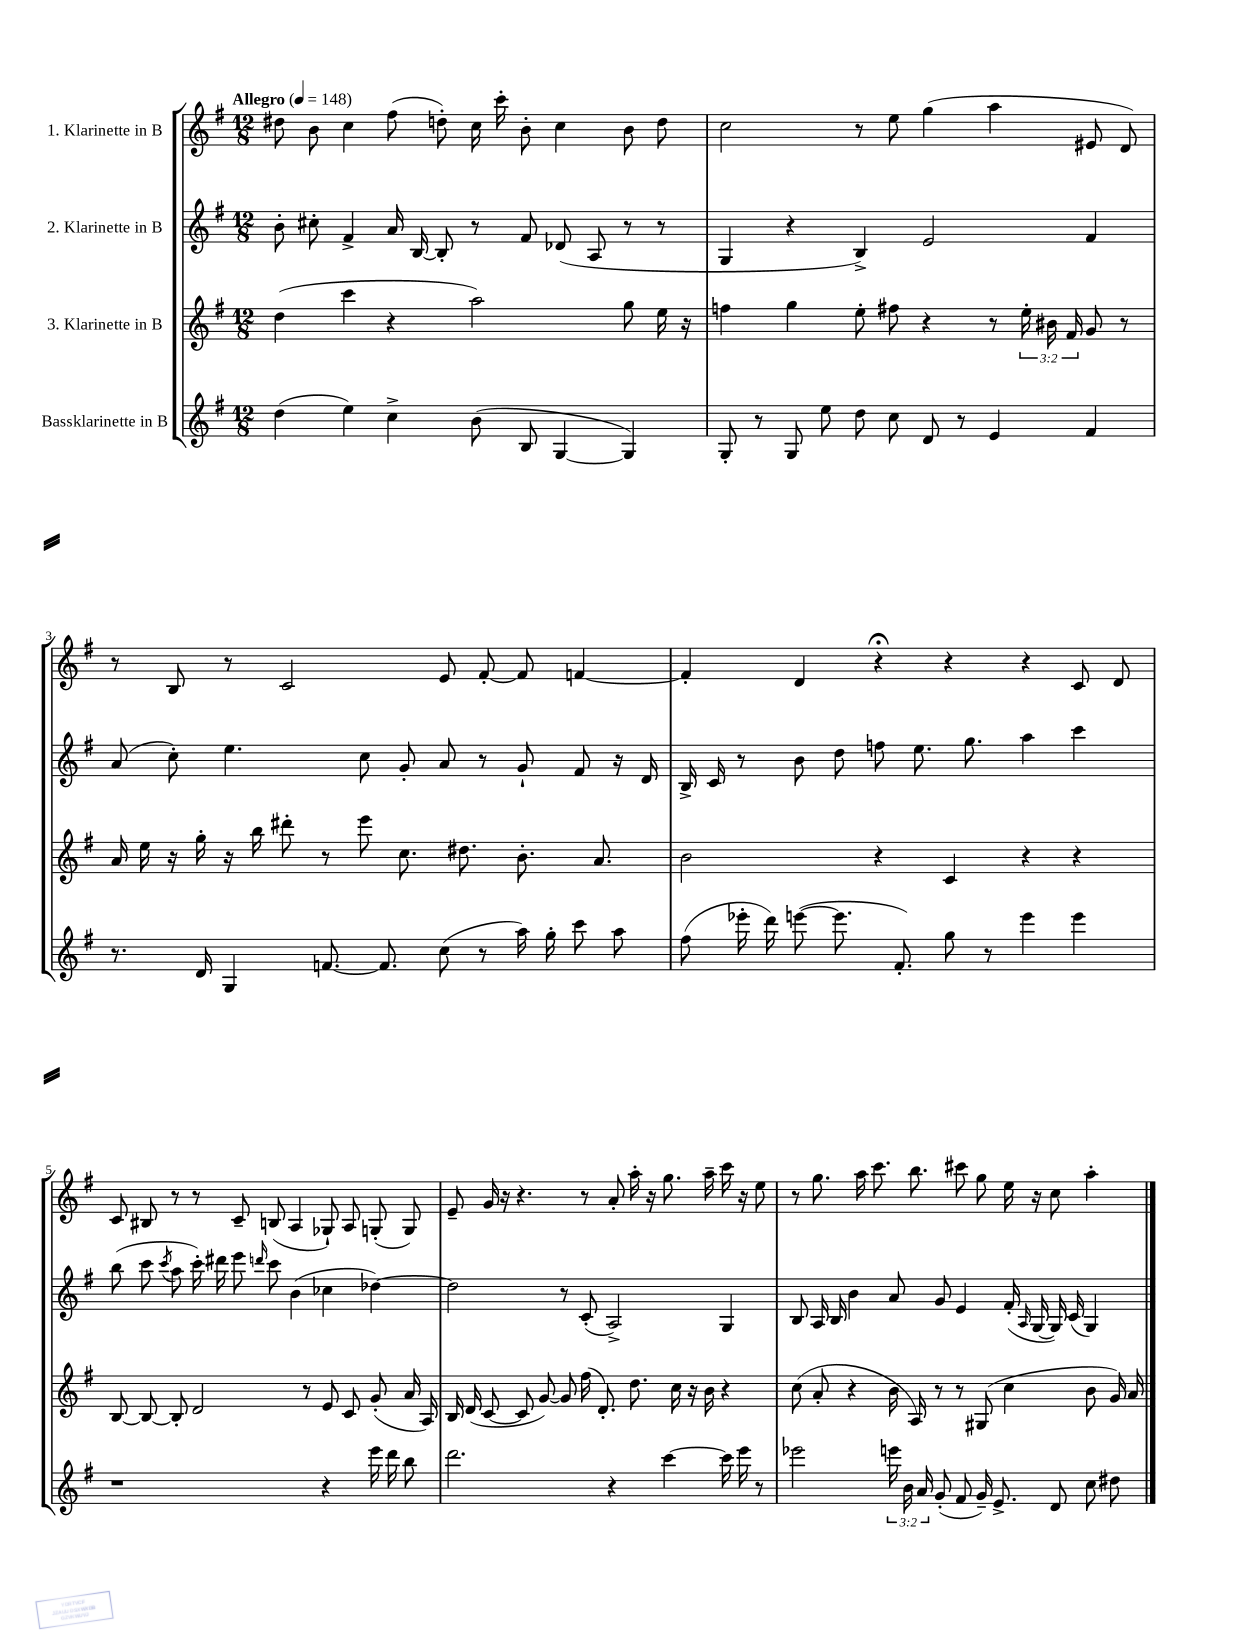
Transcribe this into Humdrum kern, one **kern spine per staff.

**kern	**kern	**kern	**kern
*staff4	*staff3	*staff2	*staff1
*clefG2	*clefG2	*clefG2	*clefG2
*k[f#]	*k[f#]	*k[f#]	*k[f#]
*M12/8	*M12/8	*M12/8	*M12/8
*MM148	*MM148	*MM148	*MM148
(4dd	(4dd	8b'	8dd#
.	.	8cc#'	8b
4ee)	4ccc	4f#^	4cc
4cc^	4r	16a	(8ff#
.	.	[16B	.
.	.	8B']	8dd')
(8b	2aa)	8r	16cc
.	.	.	16ccc'
8B	.	8f#	8b'
[4G	.	(8d-	4cc
.	.	8A	.
4G])	8gg	8r	8b
.	16ee	8r	8dd
.	16r	.	.
=	=	=	=
8G'	4ff	4G	2cc
8r	.	.	.
8G	4gg	4r	.
8ee	.	.	.
8dd	8ee'	4B^)	8r
8cc	8ff#	.	8ee
8d	4r	2e	(4gg
8r	.	.	.
4e	8r	.	4aa
.	24ee'	.	.
.	24b#	.	.
.	24f#	.	.
4f#	8g	4f#	8e#
.	8r	.	8d)
=	=	=	=
8.r	16a	(8a	8r
.	16ee	.	.
.	16r	8cc')	8B
16d	16gg'	.	.
4G	16r	4.ee	8r
.	16bb	.	.
.	8ddd#'	.	2c
[8.f	8r	.	.
.	8eee	8cc	.
8.f]	.	.	.
.	8.cc	8g'	.
(8cc	.	8a	8e
.	8.dd#	.	.
8r	.	8r	[8f#'
16aa)	8.b'	8g`	8f#]
16gg'	.	.	.
8ccc	.	8f#	[4f
.	8.a	.	.
8aa	.	16r	.
.	.	16d	.
=	=	=	=
(8ff#	2b	16B^	4f']
.	.	16c	.
16eee-'	.	8r	.
16ddd)	.	.	.
([8eee	.	8b	4d
8.eee]	.	8dd	.
.	4r	8ff	4r;
8.f#')	.	.	.
.	.	8.ee	.
8gg	4c	.	4r
.	.	8.gg	.
8r	.	.	.
4eee	4r	4aa	4r
4eee	4r	4ccc	8c
.	.	.	8d
=	=	=	=
1r	[8B	(8bb	8c
.	8B_	8ccc	8B#
.	.	8qccc	.
.	8B']	8aa	8r
.	2d	16ccc')	8r
.	.	16ddd#	.
.	.	8eee	8c~
.	.	16qqddd	.
.	.	8ccc	(8B
.	.	(4b	4A
.	8r	.	.
4r	8e	4cc-	8G-`)
.	8c	.	8A
16eee	(8g'	[4dd-)	(8G'
16ddd	.	.	.
8bb	16a	.	8G)
.	16A)	.	.
=	=	=	=
2.ddd	16B	2dd-]	8e~
.	(16d	.	.
.	[8c	.	16g
.	.	.	16r
.	8c]	.	4.r
.	[8g)	.	.
.	8g]	8r	.
.	(16ff#	(8c'	8r
.	8.d')	.	.
4r	.	2A^)	8a'
.	8.dd	.	16aa'
.	.	.	16r
[4ccc	.	.	8.gg
.	16cc	.	.
.	16r	.	.
.	16b	.	16aa~
16ccc]	4r	4G	16ccc
16eee	.	.	16r
8r	.	.	8ee
=	=	=	=
2eee-	(8cc	8B	8r
.	8a'	16A	8.gg
.	.	16B	.
.	4r	4b	.
.	.	.	16aa
.	.	.	8.ccc
24eee	16b	8a	.
24b	.	.	.
.	16A)	.	8.bb
24a	.	.	.
(8g'	8r	8g	.
8f#	8r	4e	8ccc#
16g~)	(8G#	.	8gg
8.e^	.	.	.
.	4cc	(16f#'	16ee
.	.	16qqA	.
.	.	[16G	16r
8d	.	16G])	8cc
.	.	(16c	.
8cc	8b	4G)	4aa'
8dd#	16g)	.	.
.	16a	.	.
==	==	==	==
*-	*-	*-	*-
